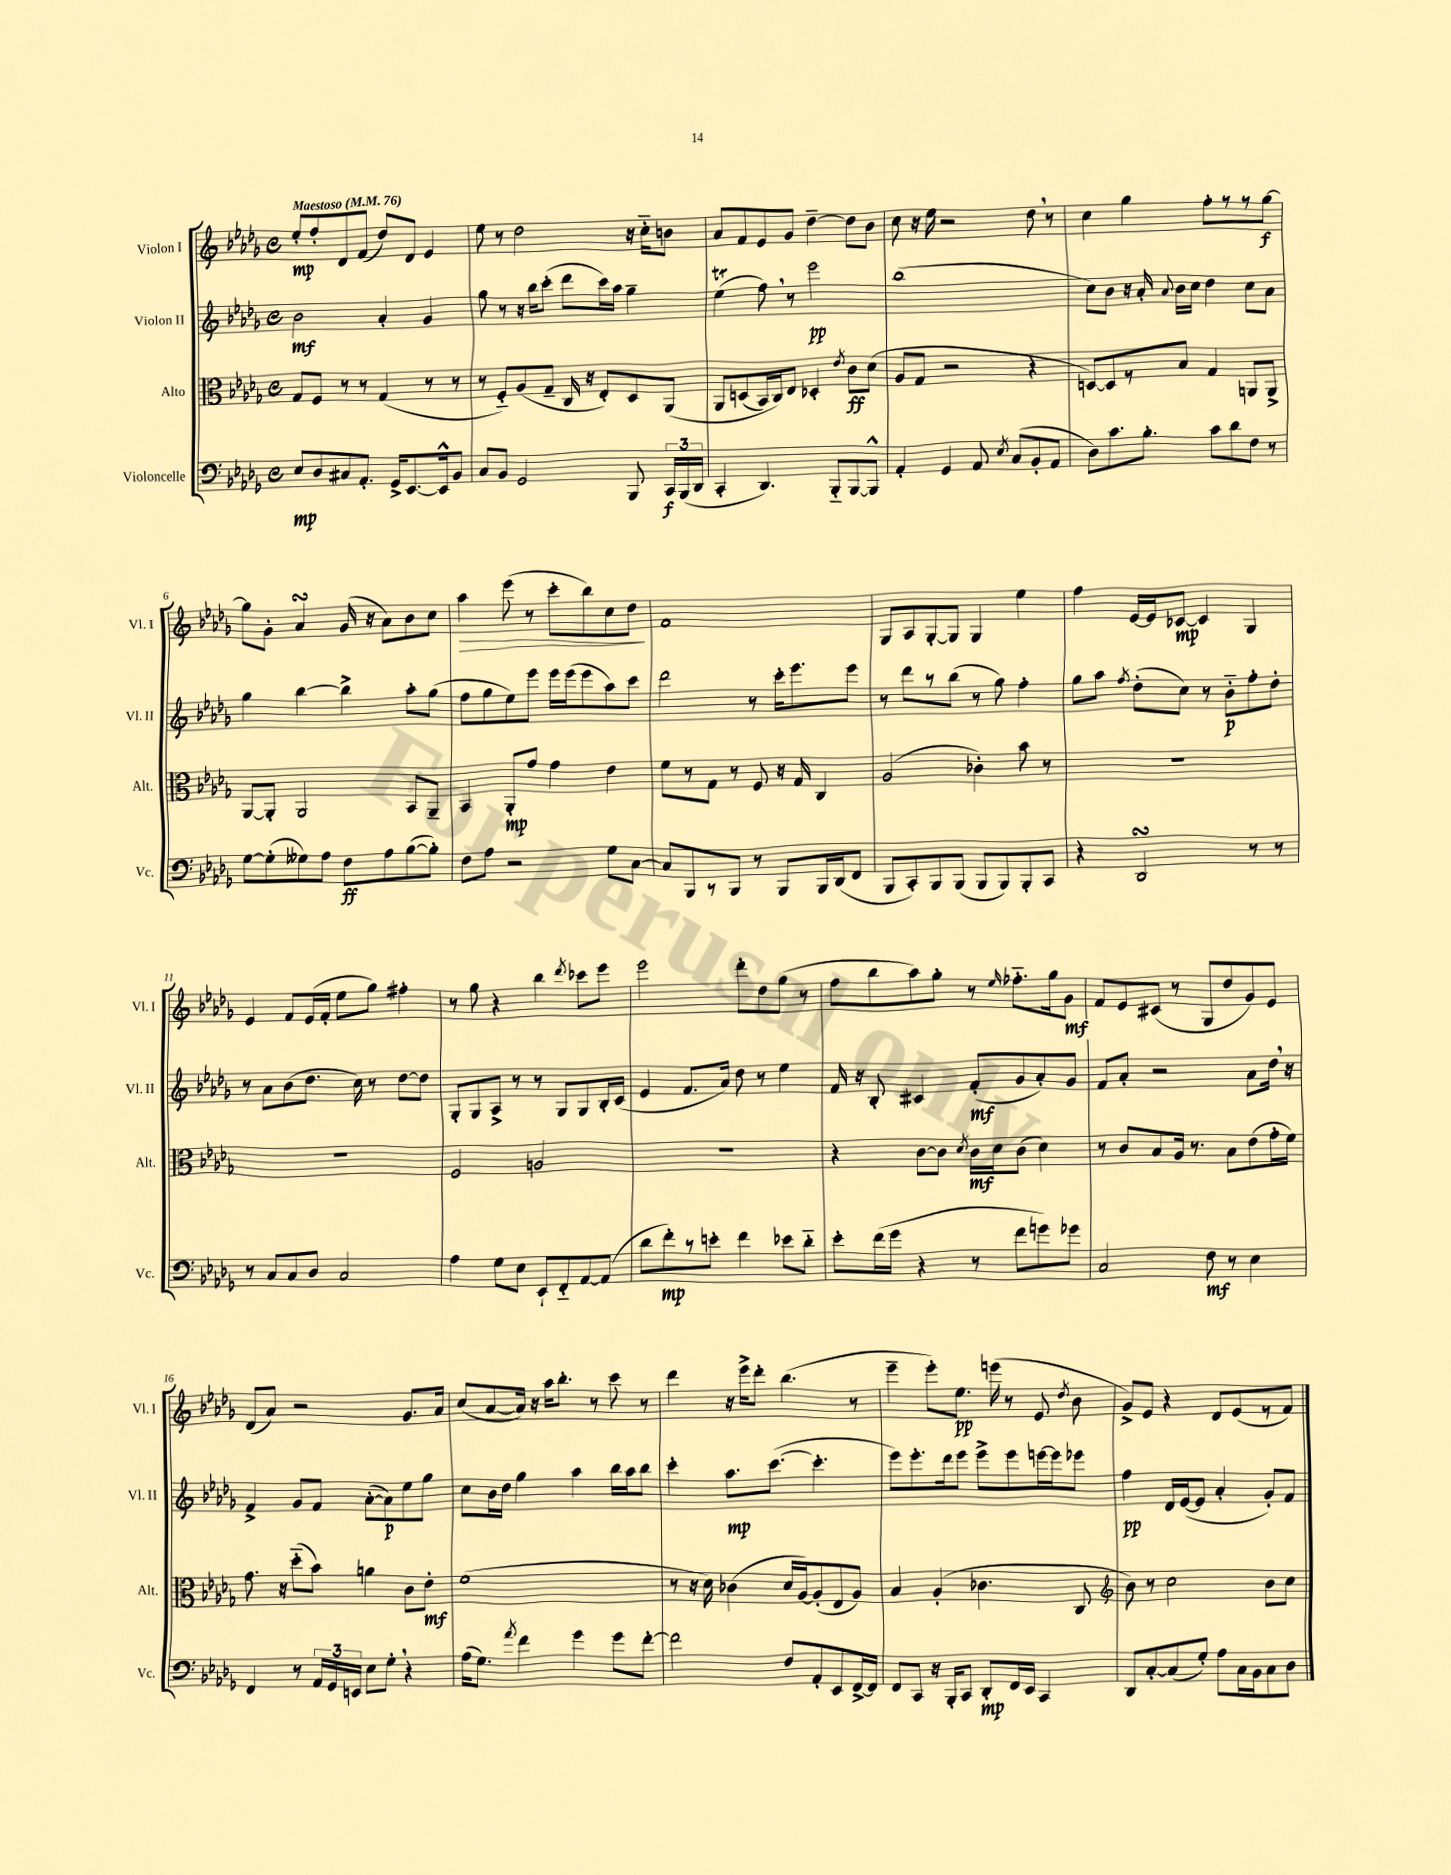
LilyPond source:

<<
\new StaffGroup <<
\new Staff = "s0" \with { instrumentName = "Violon I" shortInstrumentName = "Vl. I" } {
    \clef treble \key des \major \defaultTimeSignature \time 4/4 \tempo "Maestoso" 4 = 76
    \autoBeamOff ees''8[-.\mp f''8-. des'8 f'8]( des''8[) des'8] ees'4 |
    ees''8 r8 des''2 r16 c''16[-_ b'8] |
    aes'8[ f'8 ees'8 ges'8] des''4~-- des''8[ bes'8] |
    c''8 r16 ees''16 r2 des''8 \breathe r8 |
    c''4 ges''4 f''8[-. r8 r8 ges''8]~\f |
    ges''8[ ges'8]-. aes'4\turn ges'16( r16 aes'8[) bes'8 c''8] |
    aes''4\> ees'''8( r8 c'''8[-. bes''8) c''8 des''8]\! |
    f'1 |
    ges8[ aes8 ges8~-. ges8] ges4 ees''4 |
    f''4 ees'16[~ ees'16 ces'8]~\mp ces'4 ges4 |
    ees'4 f'8[ ees'16( f'16]-. ees''8[ ges''8]) fis''4-. |
    r8 ges''8 r4 bes''4 \acciaccatura { des'''8 } ces'''8[ ees'''8] |
    ees'''2 des'''8[-. des''8 ges''8]( r8 |
    f''8[ bes''8 aes''8) ges''8]-. r8 \grace { ees''16 } fes''8.[-_ ges''16 ges'8]\mf |
    f'8[ ees'8 cis'8]( r8 ges8[ des''8 ges'8) ees'8] |
    des'8[( aes'8]) r2 ges'8.[ aes'16] |
    c''8[( aes'8~ aes'16]) r16 aes''16[ bes''8.]-. r8 c'''8 r8 |
    des'''4 r16 ees'''16[-> des'''8]-. bes''4.( r8 |
    ees'''4-- ees'''8[-.) ees''8.]\pp e'''16( r8 ees'8 \acciaccatura { des''8 } bes'8 |
    ges'8[->) ees'8] r4 des'8[ ees'8( r8 f'8]) \bar "|." |
}
\new Staff = "s1" \with { instrumentName = "Violon II" shortInstrumentName = "Vl. II" } {
    \clef treble \key des \major \defaultTimeSignature \time 4/4
    \autoBeamOff bes'2\mf aes'4-. ges'4 |
    ges''8 r8 r16 bes''16[ c'''8]-.( des'''8[ c'''16) aes''16] ges''4-- |
    ees''4\trill( f''8) \breathe r8 ees'''2\pp |
    bes''1( |
    c''8[) bes'8] r16 aes'16-. \appoggiatura { aes'8 } bes'16[ c''16] des''4 c''8[ aes'8] |
    ges''4 bes''4~ bes''4-> aes''8[-. ges''8]( |
    f''8[ ges''8 ees''8) ees'''8] ees'''16[ ees'''16( ees'''8 aes''8) c'''8] |
    des'''2 r8 c'''16[-. ees'''8. ees'''8] |
    r8 des'''8[ r8 bes''8]( r8 ges''8) f''4-. |
    ges''8[ aes''8] \acciaccatura { f''8 } des''8[-.( c''8]) r8 bes'8[-_\p f''8-. des''8]-. |
    r8 aes'8[ bes'8( des''8.] c''16) r8 des''8[~ des''8] |
    ges8[-. ges8 aes8]-> r8 r8 ges8[ ges8 bes16-. c'16]( |
    ees'4 f'8.[ aes'16]) des''8 r8 ees''4 |
    f'16 r16 bes8-. cis'4 f'8[-.\mf( ges'8 aes'8-.) ges'8] |
    f'8[ aes'8]-. r2 aes'8[ des''16] \breathe r16 |
    f'4-> ges'8[ f'8] aes'8[~-.( aes'8\p) ees''8 ges''8] |
    c''8[ bes'16 des''16] ges''4 aes''4 bes''16[ aes''16 bes''8] |
    c'''4-. aes''8.[\mp c'''8.]~( c'''4.-. |
    ees'''8[) ees'''8.-. des'''16 ees'''8] ees'''8[-> ees'''8 e'''16~ e'''16 ees'''8] |
    f''4\pp des'16[ ees'16~( ees'8] aes'4-. ges'8[-.) f'8] \bar "|." |
}
\new Staff = "s2" \with { instrumentName = "Alto" shortInstrumentName = "Alt." } {
    \clef alto \key des \major \defaultTimeSignature \time 4/4
    \autoBeamOff ges8[ f8] r8 r8 ges4( r8 r8 |
    r8 f8[-_) aes8( ges8]-- c16 r16 ees8[-.) des8 aes,8]\( |
    aes,8[ d8( bes,16) c16\) ees8] des4-. \acciaccatura { ees'8 } c'8[\ff des'8]( |
    aes8[ ges8] r2 r4 |
    d8[~) d8 r8 bes8] ges4 a,8[ a,8]-> |
    aes,8[~ aes,8]-. aes,2 bes,8[ aes,8]-- |
    bes,4 aes,8[-.\mp ges'8] ges'4 ees'4 |
    f'8[ r8 ges8] r8 f8 r16 ges16 c4 |
    aes2( ces'4-.) bes'8 r8 |
    R1 |
    R1 |
    f2 a2 |
    R1 |
    r4 c'8[~ c'8] \acciaccatura { des'8 } c'16[\mf des'16 c'8]( des'4) |
    r8 c'8[ bes8 aes16] r8. bes8[ ees'8( ges'16-. f'16]) |
    ges'8. r16 des''8[-_( bes'8]) a'4 c'8[ ees'8]-.\mf |
    f'1( |
    r8 r16 des'16) ces'4( des'16[ aes16~) aes8-.( ees8 aes8]) |
    bes4 aes4-.( ces'4. c8 |
    \clef treble bes'8) r8 c''2 bes'8[ c''8] \bar "|." |
}
\new Staff = "s3" \with { instrumentName = "Violoncelle" shortInstrumentName = "Vc." } {
    \clef bass \key des \major \defaultTimeSignature \time 4/4
    \autoBeamOff ees8[\mp des8 cis8 aes,8.]-. ges,16[-> ees,8.~ ees,16-^ bes,8] |
    c8[ bes,8] ges,2 bes,,8 \tuplet 3/2 { c,16[\f bes,,16( des,16] } |
    c,4-. des,4.) bes,,8[-_ bes,,8~ bes,,8]-^ |
    aes,4-. ges,4 aes,8 \acciaccatura { ees8 } c8[( bes,8-. aes,8] |
    des8[) c'8. bes8.]-. c'8[ des'8 f8] r8 |
    ges8[~ ges8-.( geses8) aes8] f8[\ff aes8 bes8~( bes8]-.) |
    f8[ aes8] r2 ges8[ c8]~ |
    c8[ bes,,8 r8 bes,,8] r8 bes,,8[ bes,,16 des,16( f,8] |
    bes,,8[ c,8-.) bes,,8 bes,,8]( bes,,8[ bes,,8) bes,,8-. c,8] |
    r4 des,2\turn r8 r8 |
    r8 c8[ c8 des8] c2 |
    aes4 ges8[ ees8] ees,8[-! f,8-_ aes,8~ aes,8]( |
    des'8[ f'8-.\mp) r8 e'8]-. f'4 ees'8[ des'8]-_ |
    ees'8[-. f'16( ges'16] r4 r8 f'8[ g'8) ges'8] |
    c2 f8\mf r8 ees4 |
    f,4 r8 \tuplet 3/2 { aes,16[ ges,16 e,16] } ees8[ ges8]-. \breathe r4 |
    aes16[( ges8.]) \acciaccatura { aes'8 } f'4 ges'4 ges'8[ f'8]~-. |
    f'2 f8[ aes,8-. ees,8 f,16~-> f,16] |
    f,8[ c,8] r16 bes,,16[-. c,8] des,8[-.\mp f,16 ees,16] c,4 |
    des,8[ c8~-. c8( ges8]-.) aes8[ c16 bes,16 c8 des8] \bar "|." |
}
>>
>>
